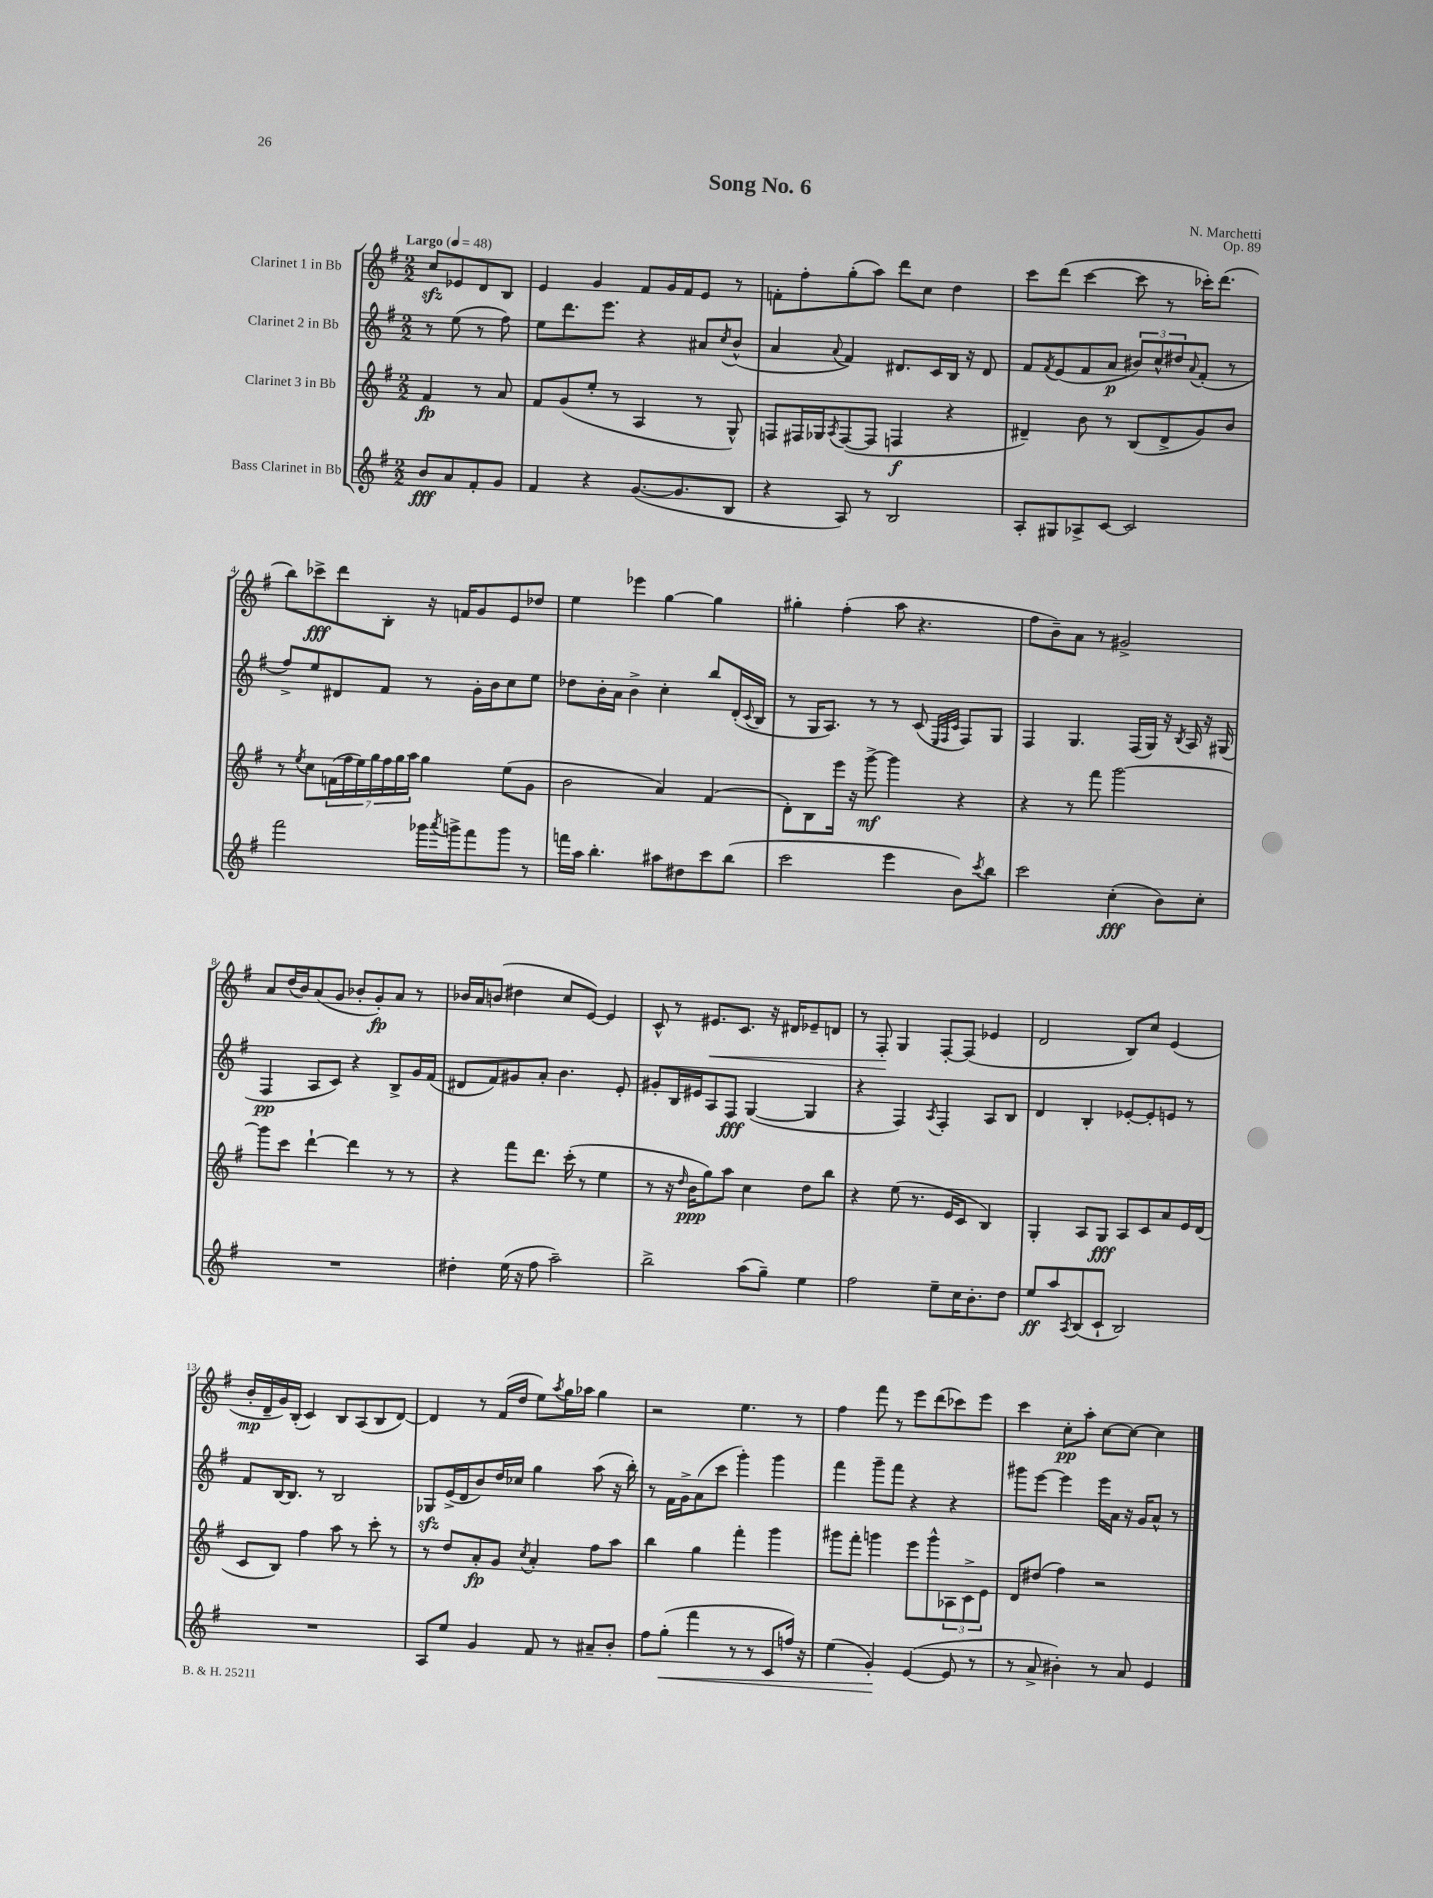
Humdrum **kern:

**kern	**kern	**kern	**kern
*staff4	*staff3	*staff2	*staff1
*clefG2	*clefG2	*clefG2	*clefG2
*k[f#]	*k[f#]	*k[f#]	*k[f#]
*M2/2	*M2/2	*M2/2	*M2/2
*MM48	*MM48	*MM48	*MM48
8b/L	4f#/	8r	8cc/L
8a/	.	(8ee\	8e-/
8f#'/	8r	8r	8d/
8g/J	8a/	8ff#\)	8B/J
=	=	=	=
4f#/	8f#/L	8ee\L	4e/
.	(8g/	8.ddd\	.
4r	8ee'/J	.	4g/
.	.	8.eee\J	.
.	8r	.	.
([8.g/L	4A/	4r	8f#/L
.	.	.	16g/L
8.g/]	.	.	16f#/J
.	8r	8a#/L	8e/J
.	.	8qcc/	.
8B/J	8G^^/)	(8b^^/J	8r
=	=	=	=
4r	8F/L	4a/	8f'\L
.	16F#/L	.	8ff#'\
.	16G-/J	.	.
.	8qA/	8qqa/	.
8A/)	([8F#/	4f#/)	(8gg'\
8r	8F#/]J	.	8aa\J)
2B/	4F/	8.d#/L	8ddd\L
.	.	.	8cc\J
.	.	16c/L	.
.	4r	16B/JJ	4dd\
.	.	16r	.
.	.	8d#/	.
=	=	=	=
8A'/L	4d#~/)	8f#/L	8ccc\L
.	.	8qf#/	.
8G#/	.	(8e/	(8ddd\J
8A-^/	8b\	8f#/	[4ccc\
[8c/J	8r	8a/J	.
2c/]	(8B/L	12b#/L)	8ccc\]
.	.	12cc^^/	.
.	8d#^/	.	8r
.	.	12dd#/	.
.	.	8qqa/	.
.	8g/)	(8f#'/J	16ccc-'\LK)
.	.	.	(8.ddd\J
.	8b/J	8r	.
=	=	=	=
2fff#\	8r	8ff#^/L)	8bb\L)
.	8qee/	.	.
.	8cc\L	8ee/	8ccc-^\
.	(28f\L	8d#/	8ddd\
.	28ff#\	.	.
.	28ee\)	.	.
.	28gg\	.	.
.	.	8f#/J	8B'\J
.	28ff#\	.	.
.	28gg\	.	.
.	28aa\JJ	.	.
16ggg-\LL	4gg\	8r	16r
8qaaa/	.	.	.
16ggg^\J	.	.	16f/LK
8fff#\	.	16g'\LL	8g/
.	.	16b\J	.
8ggg\J	(8ee\L	8cc\	8e/
8r	8g\J	8ee\J	8dd-/J
=	=	=	=
16fff\LL	2b\	8dd-\L	4ee\
16aa\JJ	.	.	.
4.bb'\	.	16b'\L	.
.	.	16a\JJ	.
.	.	4b^\	4eee-\
8aa#\L	4a/)	4cc'\	[4gg\
8dd#\	.	.	.
8ccc\	(4f#/	8bb/L	4gg\]
(8bb\J	.	(16d'/L	.
.	.	8qqc/	.
.	.	16B/JJ	.
=	=	=	=
2ccc\	8d'\L)	8r	4gg#'\
.	8B\	16G/LK	.
.	.	8.A/J)	.
.	16eee\Jk	.	(4ff#'\
.	16r	.	.
.	[8ggg^\	8r	.
4eee\	4ggg\]	8r	8aa\
.	.	(8c/	4.r
.	.	32qqE/LLL	.
.	.	32qqF#/	.
.	.	32qqc/JJJ	.
8b\L)	4r	8F#/L)	.
8qccc/	.	.	.
8bb\J	.	8G/J	.
=	=	=	=
2ccc\	4r	4F#/	8ff#\L
.	.	.	8b~\)
.	8r	4.G/	8a\J
.	8fff#\	.	8r
(4cc'\	[2ggg\	.	2g#^/
.	.	(16F#/LL	.
.	.	16G/JJ)	.
8b\L)	.	16r	.
.	.	8qB/	.
.	.	16A/	.
8cc'\J	.	16r	.
.	.	(16G#/	.
=	=	=	=
1r	8ggg\]L	4F#/	8a/L
.	8ccc\J	.	(16dd/L
.	.	.	16b/J)
.	[4ddd`\	8A/L	(8a/
.	.	8c/J)	8g/J
.	4ddd\]	4r	8b-'/L
.	.	.	8g'/)
.	8r	8B^/L	8a/J
.	8r	16g/L	8r
.	.	(16f#/JJ	.
=	=	=	=
4dd#'\	4r	8d#/L	16b-/LL
.	.	.	16a/J
.	.	8f#/)	(8b/J
(16ee\	8fff#\L	8g#/	4dd#\
16r	.	.	.
8ff#\	8.ddd\J	8a'/J	.
2aa~\)	.	4.b\	8cc/L
.	(16ccc'\	.	.
.	8r	.	[8e/J)
.	4ee\	.	4e/]
.	.	8e'/	.
=	=	=	=
2bb^\	8r	8g#'/L	8c^^/
.	16r	16B/L	8r
.	16qqdd/	.	.
.	16b\LK	16e#/J	.
.	8gg\)	8A/	8.e#/L
.	8aa\J	8F#/J	.
.	.	.	8.c/J
(8aa\L	4cc\	([4G/	.
8gg~\J)	.	.	16r
.	.	.	16d#/LK
4ee\	8dd\L	4G/]	8e-~/
.	8bb\J	.	8d/J
=	=	=	=
2ff#\	4r	4r	8r
.	.	.	8F#'/
.	(8ee\	4F#/)	4G/
.	8.r	.	.
.	.	8qA/	.
8ee~\L	.	4F#'/	[8F#'/L
.	16e/LK	.	.
16cc\K	8c/J	.	(8F#/]J
8.b'\	.	.	.
.	4B/)	8A/L	4e-/
8dd\J	.	8B/J	.
=	=	=	=
8ee/L	4G'/	4d/	2d/
8aa/	.	.	.
8qA/	.	.	.
(8B/	8A/L	4B'/	.
8c`/J	8G/J	.	.
2B/)	8A/L	[8e-'/L	8B/L)
.	8c/	8e-'/]	8cc/J
.	8a/	8e/J	(4e/
.	16e/L	8r	.
.	(16d/JJ	.	.
=	=	=	=
1r	8c/L	8f#/L	16b'/LL
.	.	.	16d~/
.	8B/J)	[16B/K	16g/)
.	.	8.B/]J	(16B'/JJ
.	4ff#\	.	4c/)
.	.	8r	.
.	8aa\	2B/	8B/L
.	8r	.	(8A/
.	8ccc'\	.	8B/
.	8r	.	[8d/J)
=	=	=	=
8A/L	8r	8G-/L	4d/]
8ee/J	8dd/L	(16e^/L	.
.	.	16d/J	.
4g/	8a'/	8b/)	8r
.	8g/J	16dd/L	(16f#/LL
.	.	16cc-/JJ	16dd/JJ
.	8qcc/	.	.
8f#/	4a'/	4gg\	8ee\L)
.	.	.	8qaa/
8r	.	.	16gg\L
.	.	.	16aa-\JJ
8a#~/L	8ff#\L	(8aa\	4gg\
8b'/J	8aa\J	16r	.
.	.	16bb'\)	.
=	=	=	=
8ff#\L	4bb\	8r	2r
(8gg'\J	.	16f#\LL	.
.	.	16g^\J	.
4fff#\	4gg\	(8a\	.
.	.	8ccc\J	.
8r	4fff#'\	4ggg'\)	4.ee\
8r	.	.	.
8c/L	4ggg\	4ggg\	.
16ff/Jk)	.	.	8r
16r	.	.	.
=	=	=	=
(4ee\	8ggg#\L	4fff#\	4ff#\
.	8fff#'\J	.	.
4g'/)	4ggg\	8ggg~\L	8fff#\
.	.	8fff#\J	8r
([4e/	8eee\L	4r	8eee\L
.	8ggg^^\	.	(8ddd\
8e/]	12A-\	4r	8ccc-\)
.	12c^\	.	.
8r	.	.	8eee\J
.	12e\J	.	.
=	=	=	=
8r	8d/L	8ggg#\L	4ccc\
8a^/	(8dd#/J	[8eee\J	.
4b#'\)	4ff#\)	4eee\]	8cc'\L
.	.	.	8aa'\J
8r	2r	16eee\LL	[8cc\L
.	.	16a\JJ	.
8a/	.	16r	8cc\_J
.	.	16g/LK	.
4e/	.	8a^^/J	4cc\]
.	.	8r	.
==	==	==	==
*-	*-	*-	*-
